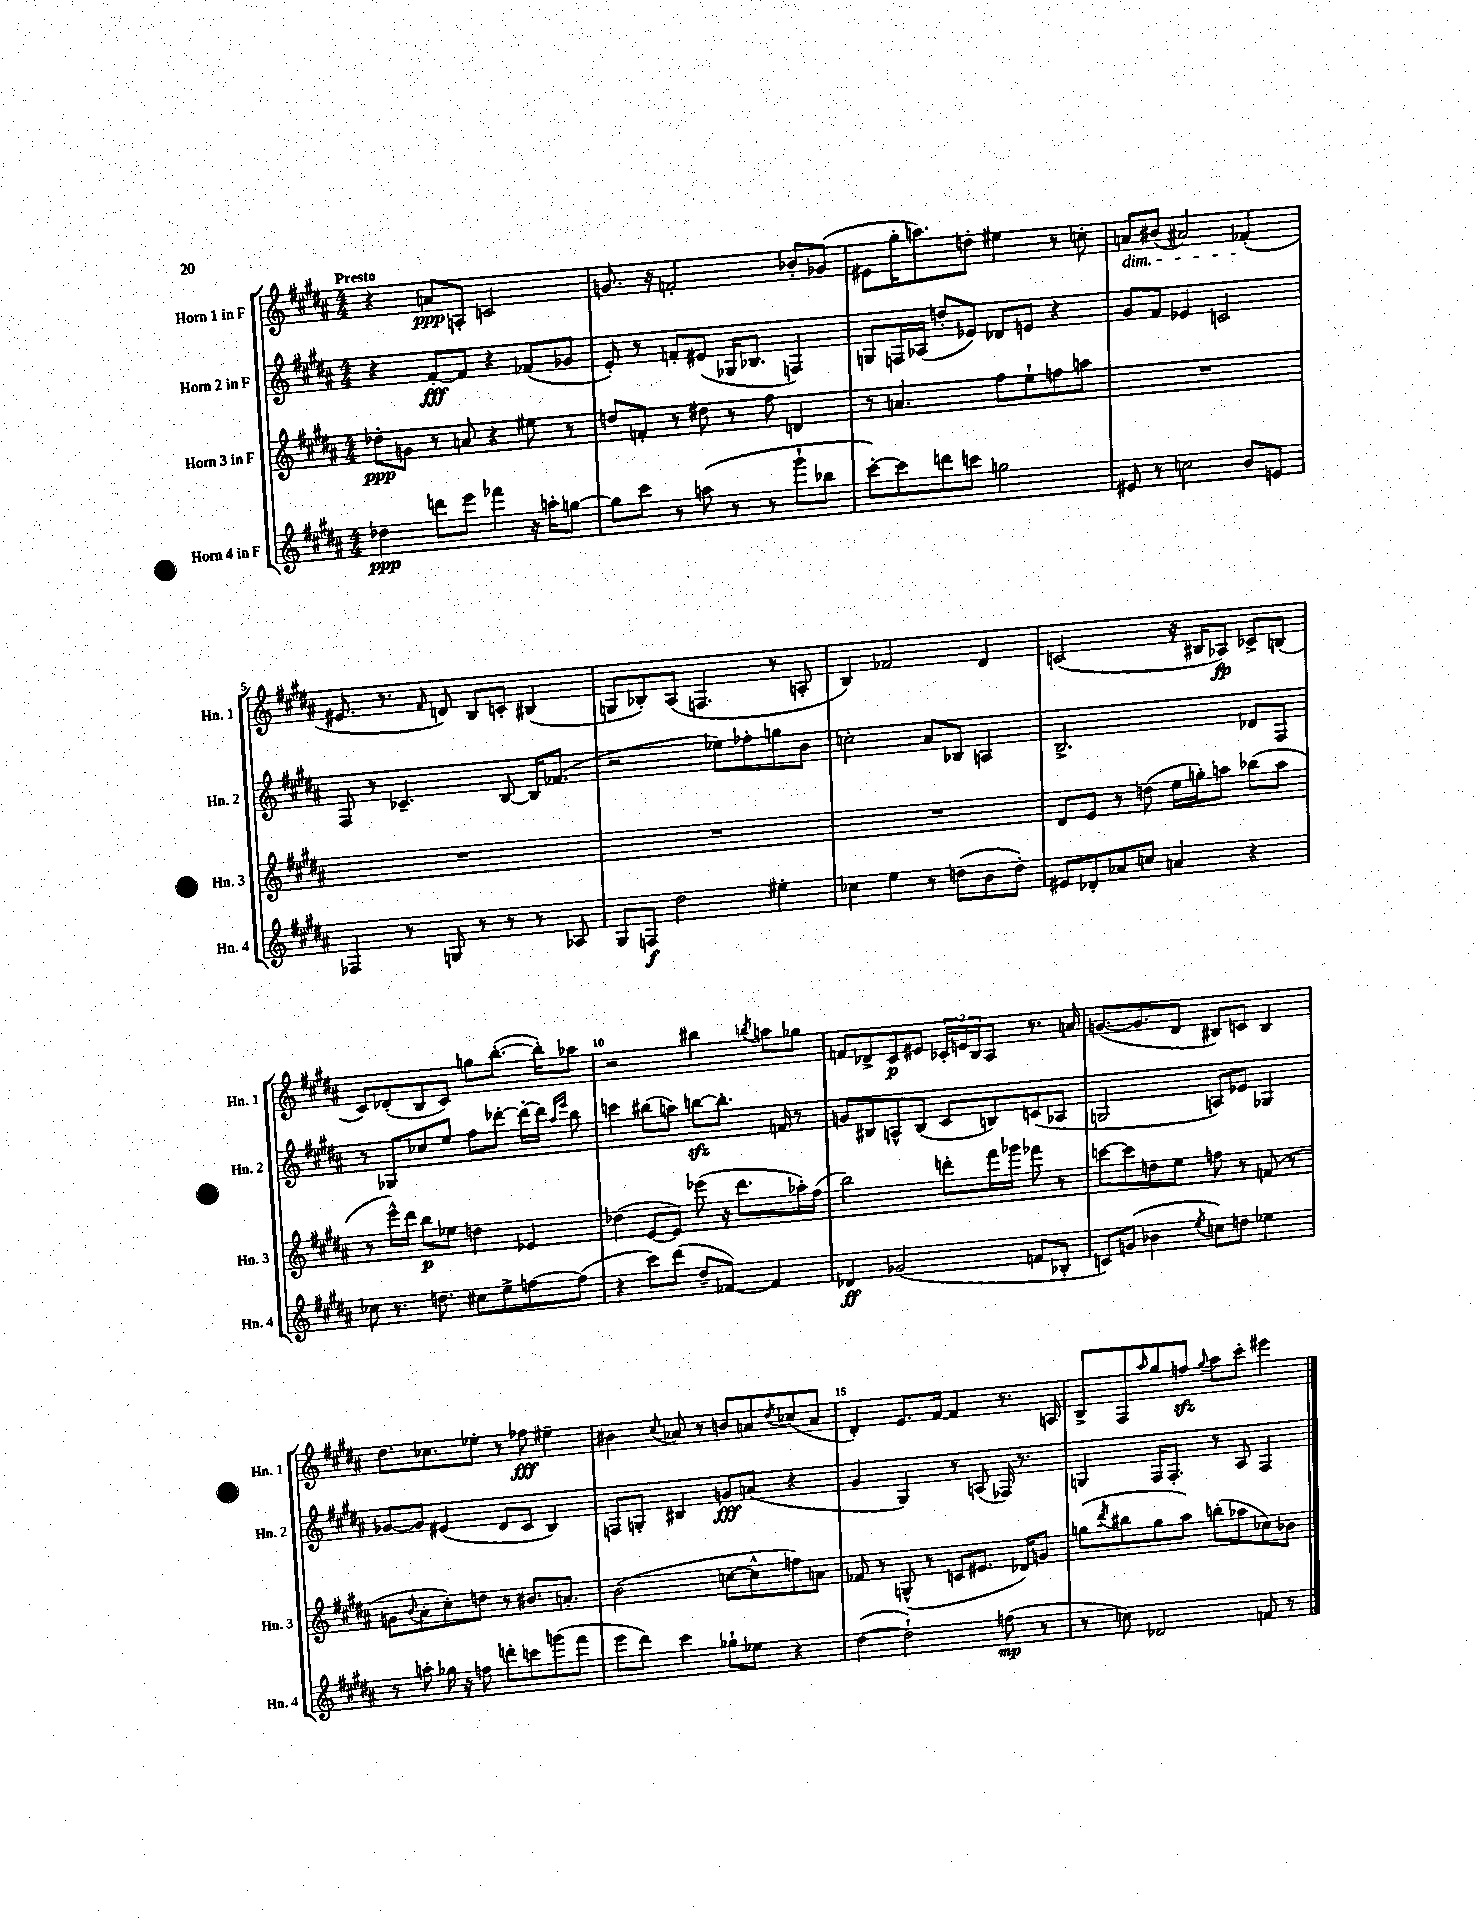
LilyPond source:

<<
\new StaffGroup <<
\new Staff = "s0" \with { instrumentName = "Horn 1 in F" shortInstrumentName = "Hn. 1" } {
    \clef treble \key b \major \numericTimeSignature \time 4/4 \tempo "Presto"
    r4 a'8\ppp a8-. c'2 |
    g'8. r16 f'2-. bes'8-. ges'8( |
    eis'8 gis''16-. a''8.) d''8-. eis''4 r8 c''8-. |
    a'8\dim bis'8( ais'2) fes'4-.\!( |
    eis'8. r8. \grace { fis'16 } d'8) b8 c'8-. bis4( |
    g8 bes8-.) ais8( f4. r8 a8-. |
    b4) fes'2 dis'4 |
    c'2( r16 bis16 aes8\fp) ces'8-> b8( |
    cis'8) des'8-.( b8 cis'8) g''8 b''8.~-.( b''16-.) aes''8 |
    r2 bis''4 \acciaccatura { b''8 } a''8 ges''8 |
    f'8 des'8-> cis'8\p eis'8 \tuplet 3/2 { ces'16-. e'16 b16 } ais8 r8. a'16 |
    g'8.~( g'8. dis'8 bis8) c'8 bis4 |
    dis''8. ces''8. ees''8-. r8 fes''8\fff eis''4-- |
    bis'4 \appoggiatura { cis''8 } aes'8 r8 b'8 a'8 \acciaccatura { dis''8 } ces''8( a'8 |
    dis'4-.) e'8. fis'16~ fis'4 r8. a16 |
    b8-> fis8 \grace { ais''16 } gis''8 f''8\sfz \appoggiatura { gis''8 } ais''8 cis'''8-. eis'''4 \bar "|." |
}
\new Staff = "s1" \with { instrumentName = "Horn 2 in F" shortInstrumentName = "Hn. 2" } {
    \clef treble \key b \major \numericTimeSignature \time 4/4
    r4 fis'8~-.\fff fis'8 r4 fes'8( ges'8 |
    e'8-.) r8 f'8-. eis'8( ges16 bes8. f4) |
    g8 f16 aes16( d''8-. ees'8) des'8 e'8 r4 |
    gis'8 fis'8 ees'4 c'2 |
    fis8 r8 ces'4.-- b8~ b16 fes'8.( |
    r2 ees''8) fes''8-. g''8 b'8 |
    c''2-. ais'8 bes8 a4 |
    b2.-> des'8 fis8 |
    r8 ges8 ces''8 e''8 fis''8 des'''8~-. des'''16~-. des'''16 \grace { ais''16 e'''16 } b''8 |
    c'''4 bis''8( a''8) b''8~\sfz b''8.-. f'16 r8 |
    g'8 bis8 a8-^ bis8( cis'8 b8) c'8( aes8 |
    g2 a8) ees'8 ges4 |
    ges'8~ ges'8 eis'4( dis'8 cis'8 b4) |
    f8 g8-. bis4 g'8\fff a'8( r4 |
    gis'4 gis4) r8 a8( fes16) r8. |
    g4 fis16 fis8.-. r8 ais8 fis4 \bar "|." |
}
\new Staff = "s2" \with { instrumentName = "Horn 3 in F" shortInstrumentName = "Hn. 3" } {
    \clef treble \key b \major \numericTimeSignature \time 4/4
    des''8-.\ppp g'8 r8 a'8 r4 eis''8 r8 |
    d''8 f'8-. r8 dis''8 r8 fis''8 d'4 |
    r8 a'4. fis''8 e''8-! f''8 a''8 |
    R1 |
    R1 |
    R1 |
    R1 |
    dis'8 e'8 r8 d''8( e''16 g''16-.) a''8 bes''8( a''8 |
    r8 e'''16-^) dis'''16 b''8\p ees''8 d''4 ees'4 |
    des''4( e'8~ e'8) ees'''8( r16 dis'''8. aes''16-.) fis''16( |
    b''2) d'''8-. fis'''16 ges'''16 fes'''8 r8 |
    c'''8~ c'''8 d''8 e''8 f''8 r8 f'8( r8 |
    g'8 \appoggiatura { b'8 } ais'8-. cis''8-.) d''8 r8 bis'8. a'8.-. |
    b'2( c''8~ c''8-^ f''8) a'8 |
    fes'8 r8 g8-^( r8 c'8 eis'8. des'16) g'8 |
    g''8( \acciaccatura { dis'''8 } bis''8 g''8 ais''8) b''8-.( aes''8 ces''8) bes'8 \bar "|." |
}
\new Staff = "s3" \with { instrumentName = "Horn 4 in F" shortInstrumentName = "Hn. 4" } {
    \clef treble \key b \major \numericTimeSignature \time 4/4
    des''4\ppp d'''8 e'''8 fes'''4 r16 a''16-. g''8~ |
    g''8 cis'''8 r8 a''8( r8 r8 gis'''8-! bes''8 |
    cis'''8~-.) cis'''8 d'''8 c'''8 g''2 |
    eis'8 r8 c''2 b'8 e'8 |
    fes4 r8 g8 r8 r8 r8 aes8 |
    gis8 f8\f dis''2 eis''4-. |
    ces''4 e''4 r8 d''8( b'8 d''8-.) |
    eis'8 des'8-. aes'8 c''8 a'4 r4 |
    ces''8 r8. d''8. cis''8 e''8-> f''8~ f''8( |
    r4 cis'''8) dis'''8( dis''8-- fes'8~) fes'4 |
    des'4\ff ges'2( f'8 bes8-. |
    c'8) g'8( bes'4 \acciaccatura { e''8 } c''8) d''8 ees''4 |
    r8 a''8-. ges''16 r16 f''8 d'''8-. c'''8 g'''8( fis'''8 |
    e'''8 dis'''8) cis'''4 ges''8-! ees''8 r4 |
    dis''4~( dis''2-!) f''8\mp( r8 |
    r8 c''8) des'2 f'8 r8 \bar "|." |
}
>>
>>
\layout { \context { \Score \override BarNumber.break-visibility = ##(#f #t #t) barNumberVisibility = #(every-nth-bar-number-visible 5) } }
